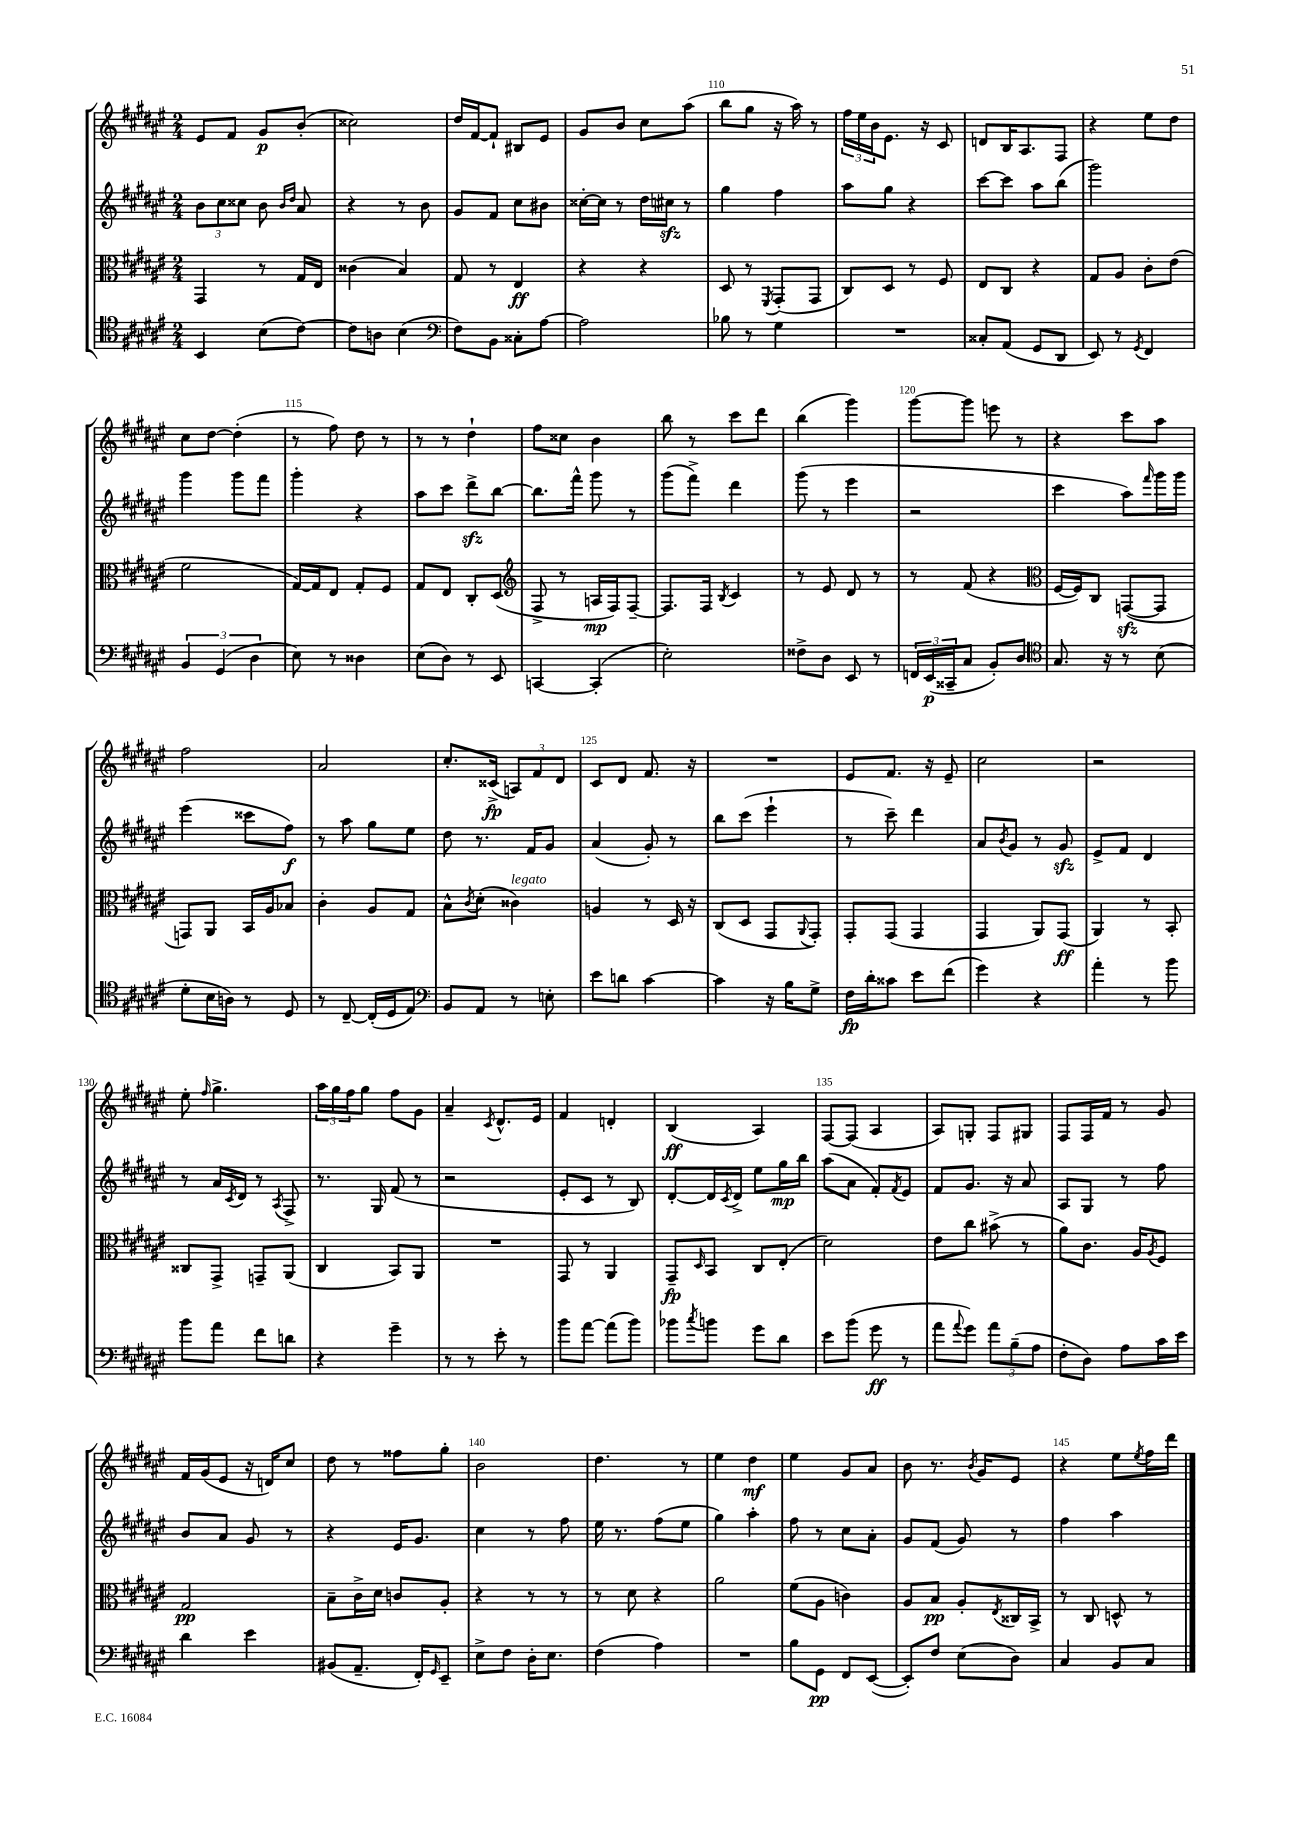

**kern	**dynam	**kern	**dynam	**kern	**dynam	**kern	**dynam
*part4	*part4	*part3	*part3	*part2	*part2	*part1	*part1
*staff4	*staff4	*staff3	*staff3	*staff2	*staff2	*staff1	*staff1
*clefC4	*	*clefC3	*	*clefG2	*	*clefG2	*
*k[f#c#g#d#a#e#]	*	*k[f#c#g#d#a#e#]	*	*k[f#c#g#d#a#e#]	*	*k[f#c#g#d#a#e#]	*
*M2/4	*	*M2/4	*	*M2/4	*	*M2/4	*
=106	=106	=106	=106	=106	=106	=106	=106
4BB/	.	4GG#/	.	12b\L	.	8e#/L	.
.	.	.	.	12cc#\	.	.	.
.	.	.	.	.	.	8f#/J	.
.	.	.	.	12cc##X\J	.	.	.
(8B\L	.	8r	.	8b\	.	8g#/L	p
.	.	.	.	16qqb/LL	.	.	.
.	.	.	.	16qqdd#/JJ	.	.	.
[8c#\J)	.	16G#/LL	.	8a#/	.	(8b'/J	.
.	.	16E#/JJ	.	.	.	.	.
=107	=107	=107	=107	=107	=107	=107	=107
8c#\L]	.	(4c##X\	.	4r	.	2cc##X\)	.
8An\J	.	.	.	.	.	.	.
(4B\	.	4B/)	.	8r	.	.	.
.	.	.	.	8b\	.	.	.
=108	=108	=108	=108	=108	=108	=108	=108
*clefF4	*	*	*	*	*	*	*
8F#\L)	.	8G#/	.	8g#/L	.	16dd#/LL	.
.	.	.	.	.	.	[16f#/J	.
8BB\J	.	8r	.	8f#/J	.	8f#`/J]	.
8C##X'\L	.	4E#/	ff	8cc#\L	.	8B#X/L	.
[8A#\J	.	.	.	8b#X\J	.	8e#/J	.
=109	=109	=109	=109	=109	=109	=109	=109
2A#\]	.	4r	.	[16cc##X'\LL	.	8g#/L	.
.	.	.	.	16cc##\JJ]	.	.	.
.	.	.	.	8r	.	8b/J	.
.	.	4r	.	16dd#\LL	.	8cc#\L	.
.	.	.	.	16cc#Xzz\JJ	.	.	.
.	.	.	.	8r	.	(8aa#\J	.
=110	=110	=110	=110	=110	=110	=110	=110
8B-X\	.	8D#/	.	4gg#\	.	8bb\L	.
8r	.	8r	.	.	.	8gg#\J	.
.	.	8qFF#/	.	.	.	.	.
4G#\	.	(8GG#'/L	.	4ff#\	.	16r	.
.	.	.	.	.	.	16aa#\)	.
.	.	8GG#/J	.	.	.	8r	.
=111	=111	=111	=111	=111	=111	=111	=111
2r	.	8C#/L)	.	8aa#\L	.	24ff#\LL	.
.	.	.	.	.	.	24ee#\	.
.	.	.	.	.	.	24b\J	.
.	.	8D#/J	.	8gg#\J	.	8.e#\J	.
.	.	8r	.	4r	.	.	.
.	.	.	.	.	.	16r	.
.	.	8F#/	.	.	.	8c#/	.
=112	=112	=112	=112	=112	=112	=112	=112
8C##X'/L	.	8E#/L	.	[8ccc#\L	.	8dn/L	.
(8AA#/J	.	8C#/J	.	8ccc#\J]	.	16B/K	.
.	.	.	.	.	.	8.A#/	.
8GG#/L	.	4r	.	8aa#\L	.	.	.
8DD#/J	.	.	.	(8bb\J	.	8F#/J	.
=113	=113	=113	=113	=113	=113	=113	=113
8EE#/)	.	8G#/L	.	2ggg#\)	.	4r	.
8r	.	8A#/J	.	.	.	.	.
8qGG#/	.	.	.	.	.	.	.
4FF#/	.	8c#'\L	.	.	.	8ee#\L	.
.	.	(8e#\J	.	.	.	8dd#\J	.
!!LO:LB:g=z
=114	=114	=114	=114	=114	=114	=114	=114
6BB/	.	2f#\	.	4ggg#\	.	8cc#\L	.
.	.	.	.	.	.	[8dd#\J	.
(6GG#/	.	.	.	.	.	.	.
.	.	.	.	8ggg#\L	.	(4dd#'\]	.
6D#\	.	.	.	.	.	.	.
.	.	.	.	8fff#\J	.	.	.
=115	=115	=115	=115	=115	=115	=115	=115
8E#\)	.	[16G#/LL)	.	4ggg#'\	.	8r	.
.	.	16G#/J]	.	.	.	.	.
8r	.	8E#/J	.	.	.	8ff#\)	.
4D##X\	.	8G#'/L	.	4r	.	8dd#\	.
.	.	8F#/J	.	.	.	8r	.
=116	=116	=116	=116	=116	=116	=116	=116
(8E#\L	.	8G#/L	.	8aa#\L	.	8r	.
8D#\J)	.	8E#/J	.	8ccc#\J	.	8r	.
8r	.	8C#'/L	.	8ddd#zz^\L	.	4dd#`\	.
8EE#/	.	(8D#/J	.	[8bb\J	.	.	.
=117	=117	=117	=117	=117	=117	=117	=117
*	*	*clefG2	*	*	*	*	*
[4CCn/	.	8F#^/	.	8.bb\L]	.	8ff#\L	.
.	.	8r	.	.	.	8cc##X\J	.
.	.	.	.	16fff#^^\Jk	.	.	.
(4CC'/]	.	16An/LL	mp	8ggg#\	.	4b\	.
.	.	16F#/J)	.	.	.	.	.
.	.	[8F#~/J	.	8r	.	.	.
=118	=118	=118	=118	=118	=118	=118	=118
2E#'\)	.	8.F#/L]	.	(8ggg#\L	.	8bb\	.
.	.	.	.	8fff#^\J)	.	8r	.
.	.	16F#/Jk	.	.	.	.	.
.	.	8qB/	.	.	.	.	.
.	.	4c#/	.	4ddd#\	.	8ccc#\L	.
.	.	.	.	.	.	8ddd#\J	.
=119	=119	=119	=119	=119	=119	=119	=119
8F##X^\L	.	8r	.	(8ggg#\	.	(4bb\	.
8D#\J	.	8e#/	.	8r	.	.	.
8EE#/	.	8d#/	.	4eee#\	.	4ggg#\)	.
8r	.	8r	.	.	.	.	.
=120	=120	=120	=120	=120	=120	=120	=120
24FFn/LL	.	8r	.	2r	.	[8ggg#\L	.
(24EE#/	p	.	.	.	.	.	.
24CC##X~/J	.	.	.	.	.	.	.
8C#/J	.	(8f#/	.	.	.	8ggg#\J]	.
8BB'/L)	.	4r	.	.	.	8eeen\	.
8D#/J	.	.	.	.	.	8r	.
=121	=121	=121	=121	=121	=121	=121	=121
*clefC4	*	*clefC3	*	*	*	*	*
8.G#/	.	[16F#/LL	.	4ccc#\	.	4r	.
.	.	16F#/J])	.	.	.	.	.
.	.	8C#/J	.	.	.	.	.
16r	.	.	.	.	.	.	.
8r	.	([8GGnzz/L	.	8aa#\L)	.	8ccc#\L	.
.	.	.	.	16qqfff#/	.	.	.
(8B\	.	8GG/J]	.	16ggg#\L	.	8aa#\J	.
.	.	.	.	16ggg#\JJ	.	.	.
!!LO:LB:g=z
=122	=122	=122	=122	=122	=122	=122	=122
8d#'\L	.	8GGn/L)	.	(4eee#\	.	2ff#\	.
16B\L	.	8AA#/J	.	.	.	.	.
16An\JJ)	.	.	.	.	.	.	.
8r	.	16BB/LL	.	8ccc##X\L	.	.	.
.	.	16A#/J	.	.	.	.	.
8D#/	.	8B-X/J	.	8ff#\J)	f	.	.
=123	=123	=123	=123	=123	=123	=123	=123
8r	.	4c#'\	.	8r	.	2a#/	.
[8C#~/	.	.	.	8aa#\	.	.	.
(16C#'/LL]	.	8A#/L	.	8gg#\L	.	.	.
16D#/J	.	.	.	.	.	.	.
8E#/J)	.	8G#/J	.	8ee#\J	.	.	.
=124	=124	=124	=124	=124	=124	=124	=124
*clefF4	*	*	*	*	*	*	*
8BB/L	.	8B^^\L	.	8dd#\	.	8.cc#'/L	.
.	.	8qc#/	.	.	.	.	.
8AA#/J	.	(8d#'\J	.	8.r	.	.	.
.	.	.	.	.	.	(16c##X^/Jk	fp
!	!	!LO:TX:a:i:t=legato	!	!	!	!	!
8r	.	4c##X\)	.	.	.	12An/L)	.
.	.	.	.	16f#/KL	.	.	.
.	.	.	.	.	.	12f#/	.
8En'\	.	.	.	8g#/J	.	.	.
.	.	.	.	.	.	12d#/J	.
=125	=125	=125	=125	=125	=125	=125	=125
8e#\L	.	4An/	.	(4a#/	.	8c#/L	.
8dn\J	.	.	.	.	.	8d#/J	.
[4c#\	.	8r	.	8g#'/)	.	8.f#/	.
.	.	16D#/	.	8r	.	.	.
.	.	16r	.	.	.	16r	.
=126	=126	=126	=126	=126	=126	=126	=126
4c#\]	.	(8C#/L	.	8bb\L	.	2r	.
.	.	8D#/J	.	(8ccc#\J	.	.	.
16r	.	8GG#/L	.	4eee#`\	.	.	.
16B\KL	.	.	.	.	.	.	.
.	.	8qqAA#/	.	.	.	.	.
8G#^\J	.	8GG#'/J)	.	.	.	.	.
=127	=127	=127	=127	=127	=127	=127	=127
16F#\LL	fp	8GG#'/L	.	8r	.	8e#/L	.
16d#'\J	.	.	.	.	.	.	.
8c##X\J	.	(8GG#/J	.	8ccc#~\)	.	8.f#/J	.
8e#\L	.	4GG#/	.	4ddd#\	.	.	.
.	.	.	.	.	.	16r	.
(8f#\J	.	.	.	.	.	8e#~/	.
=128	=128	=128	=128	=128	=128	=128	=128
4g#\)	.	4GG#/	.	8a#/L	.	2cc#\	.
.	.	.	.	8qb/	.	.	.
.	.	.	.	8g#/J	.	.	.
4r	.	8AA#/L)	.	8r	.	.	.
.	.	(8GG#/J	ff	8g#zz/	.	.	.
=129	=129	=129	=129	=129	=129	=129	=129
4a#'\	.	4AA#/)	.	8e#^/L	.	2r	.
.	.	.	.	8f#/J	.	.	.
8r	.	8r	.	4d#/	.	.	.
8b\	.	8BB'/	.	.	.	.	.
!!LO:LB:g=z
=130	=130	=130	=130	=130	=130	=130	=130
8b\L	.	8C##X/L	.	8r	.	8ee#'\	.
.	.	.	.	.	.	16qqff#/	.
8a#\J	.	8GG#^/J	.	16a#/LL	.	4.gg#^\	.
.	.	.	.	8qc#/	.	.	.
.	.	.	.	16d#/JJ	.	.	.
8f#\L	.	8GGn~/L	.	8r	.	.	.
.	.	.	.	8qA#/	.	.	.
8dn\J	.	(8AA#/J	.	8F#^/	.	.	.
=131	=131	=131	=131	=131	=131	=131	=131
4r	.	4C#/	.	8.r	.	24aa#\LL	.
.	.	.	.	.	.	24gg#\	.
.	.	.	.	.	.	24ff#\J	.
.	.	.	.	.	.	8gg#\J	.
.	.	.	.	16G#/	.	.	.
4g#~\	.	8BB/L)	.	(8f#/	.	8ff#\L	.
.	.	8AA#/J	.	8r	.	8g#\J	.
=132	=132	=132	=132	=132	=132	=132	=132
8r	.	2r	.	2r	.	4a#~/	.
8r	.	.	.	.	.	.	.
.	.	.	.	.	.	8qc#/	.
8e#'\	.	.	.	.	.	8.d#^^/L	.
8r	.	.	.	.	.	.	.
.	.	.	.	.	.	16e#/Jk	.
=133	=133	=133	=133	=133	=133	=133	=133
8b\L	.	8GG#/	.	8e#'/L	.	4f#/	.
[8a#\J	.	8r	.	8c#/J	.	.	.
(8a#\L]	.	4AA#/	.	8r	.	4dn'/	.
8b\J)	.	.	.	8B/)	.	.	.
=134	=134	=134	=134	=134	=134	=134	=134
8b-X\L	.	8GG#~/L	fp	[8d#'/L	.	(4B/	ff
8qcc#/	.	16qqD#/	.	.	.	.	.
8bn\J	.	8BB/J	.	16d#/L]	.	.	.
.	.	.	.	8qc#/	.	.	.
.	.	.	.	16d#^/JJ	.	.	.
8g#\L	.	8C#/L	.	8ee#\L	.	4A#/)	.
8d#\J	.	(8E#'/J	.	16gg#\L	mp	.	.
.	.	.	.	16bb\JJ	.	.	.
=135	=135	=135	=135	=135	=135	=135	=135
8e#\L	.	2d#\)	.	(8aa#\L	.	[8F#/L	.
(8b\J	.	.	.	8a#\J	.	(8F#/J]	.
8g#\	ff	.	.	8f#'/L)	.	4A#/	.
.	.	.	.	8qf#/	.	.	.
8r	.	.	.	8e#/J	.	.	.
=136	=136	=136	=136	=136	=136	=136	=136
8a#\L	.	8e#\L	.	8f#/L	.	8A#/L)	.
8qqa#/	.	.	.	.	.	.	.
8g#\J)	.	8cc#\J	.	8.g#/J	.	8Gn'/J	.
12a#\L	.	(8b#X^\	.	.	.	8F#/L	.
.	.	.	.	16r	.	.	.
(12B~\	.	.	.	.	.	.	.
.	.	8r	.	8a#/	.	8G#X/J	.
12A#\J	.	.	.	.	.	.	.
=137	=137	=137	=137	=137	=137	=137	=137
8F#'\L	.	8a#\L)	.	8A#/L	.	8F#/L	.
8D#\J)	.	8.c#\J	.	8G#/J	.	16F#/L	.
.	.	.	.	.	.	16f#/JJ	.
8A#\L	.	.	.	8r	.	8r	.
.	.	16A#/KL	.	.	.	.	.
.	.	8qA#/	.	.	.	.	.
16c#\L	.	8F#/J	.	8ff#\	.	8g#/	.
16e#\JJ	.	.	.	.	.	.	.
!!LO:LB:g=z
=138	=138	=138	=138	=138	=138	=138	=138
4d#\	.	2G#/	pp	8b/L	.	16f#/LL	.
.	.	.	.	.	.	(16g#/J	.
.	.	.	.	8a#/J	.	8e#/J	.
4e#\	.	.	.	8g#/	.	16r	.
.	.	.	.	.	.	16dn/KL)	.
.	.	.	.	8r	.	8cc#/J	.
=139	=139	=139	=139	=139	=139	=139	=139
(8BB#X/L	.	8B~\L	.	4r	.	8dd#\	.
8.AA#~/J	.	16c#^\L	.	.	.	8r	.
.	.	16d#\JJ	.	.	.	.	.
.	.	8cn/L	.	16e#/KL	.	8ff##X\L	.
16FF#'/KL)	.	.	.	8.g#/J	.	.	.
16qqGG#/	.	.	.	.	.	.	.
8EE#~/J	.	8A#'/J	.	.	.	8gg#'\J	.
=140	=140	=140	=140	=140	=140	=140	=140
8E#^\L	.	4r	.	4cc#\	.	2b\	.
8F#\J	.	.	.	.	.	.	.
16D#'\KL	.	8r	.	8r	.	.	.
8.E#\J	.	.	.	.	.	.	.
.	.	8r	.	8ff#\	.	.	.
=141	=141	=141	=141	=141	=141	=141	=141
(4F#\	.	8r	.	16ee#\	.	4.dd#\	.
.	.	.	.	8.r	.	.	.
.	.	8d#\	.	.	.	.	.
4A#\)	.	4r	.	(8ff#\L	.	.	.
.	.	.	.	8ee#\J	.	8r	.
=142	=142	=142	=142	=142	=142	=142	=142
2r	.	2a#\	.	4gg#\)	.	4ee#\	.
.	.	.	.	4aa#'\	.	4dd#\	mf
=143	=143	=143	=143	=143	=143	=143	=143
8B\L	.	(8f#\L	.	8ff#\	.	4ee#\	.
8GG#\J	pp	8A#\J	.	8r	.	.	.
8FF#/L	.	4cn\)	.	8cc#\L	.	8g#/L	.
([8EE#/J	.	.	.	8a#'\J	.	8a#/J	.
=144	=144	=144	=144	=144	=144	=144	=144
8EE#'/L])	.	8A#/L	.	8g#/L	.	8b\	.
8F#/J	.	8B/J	pp	(8f#/J	.	8.r	.
(8E#\L	.	8A#'/L	.	8g#/)	.	.	.
.	.	.	.	.	.	8qb/	.
.	.	.	.	.	.	16g#/KL	.
.	.	8qE#/	.	.	.	.	.
8D#\J)	.	16C##X/L	.	8r	.	8e#/J	.
.	.	16BB^/JJ	.	.	.	.	.
=145	=145	=145	=145	=145	=145	=145	=145
4C#/	.	8r	.	4ff#\	.	4r	.
.	.	8C#/	.	.	.	.	.
8BB/L	.	8Dn^^/	.	4aa#\	.	8ee#\L	.
.	.	.	.	.	.	8qee#/	.
8C#/J	.	8r	.	.	.	16ff#\L	.
.	.	.	.	.	.	16ddd#\JJ	.
==	==	==	==	==	==	==	==
*-	*-	*-	*-	*-	*-	*-	*-
